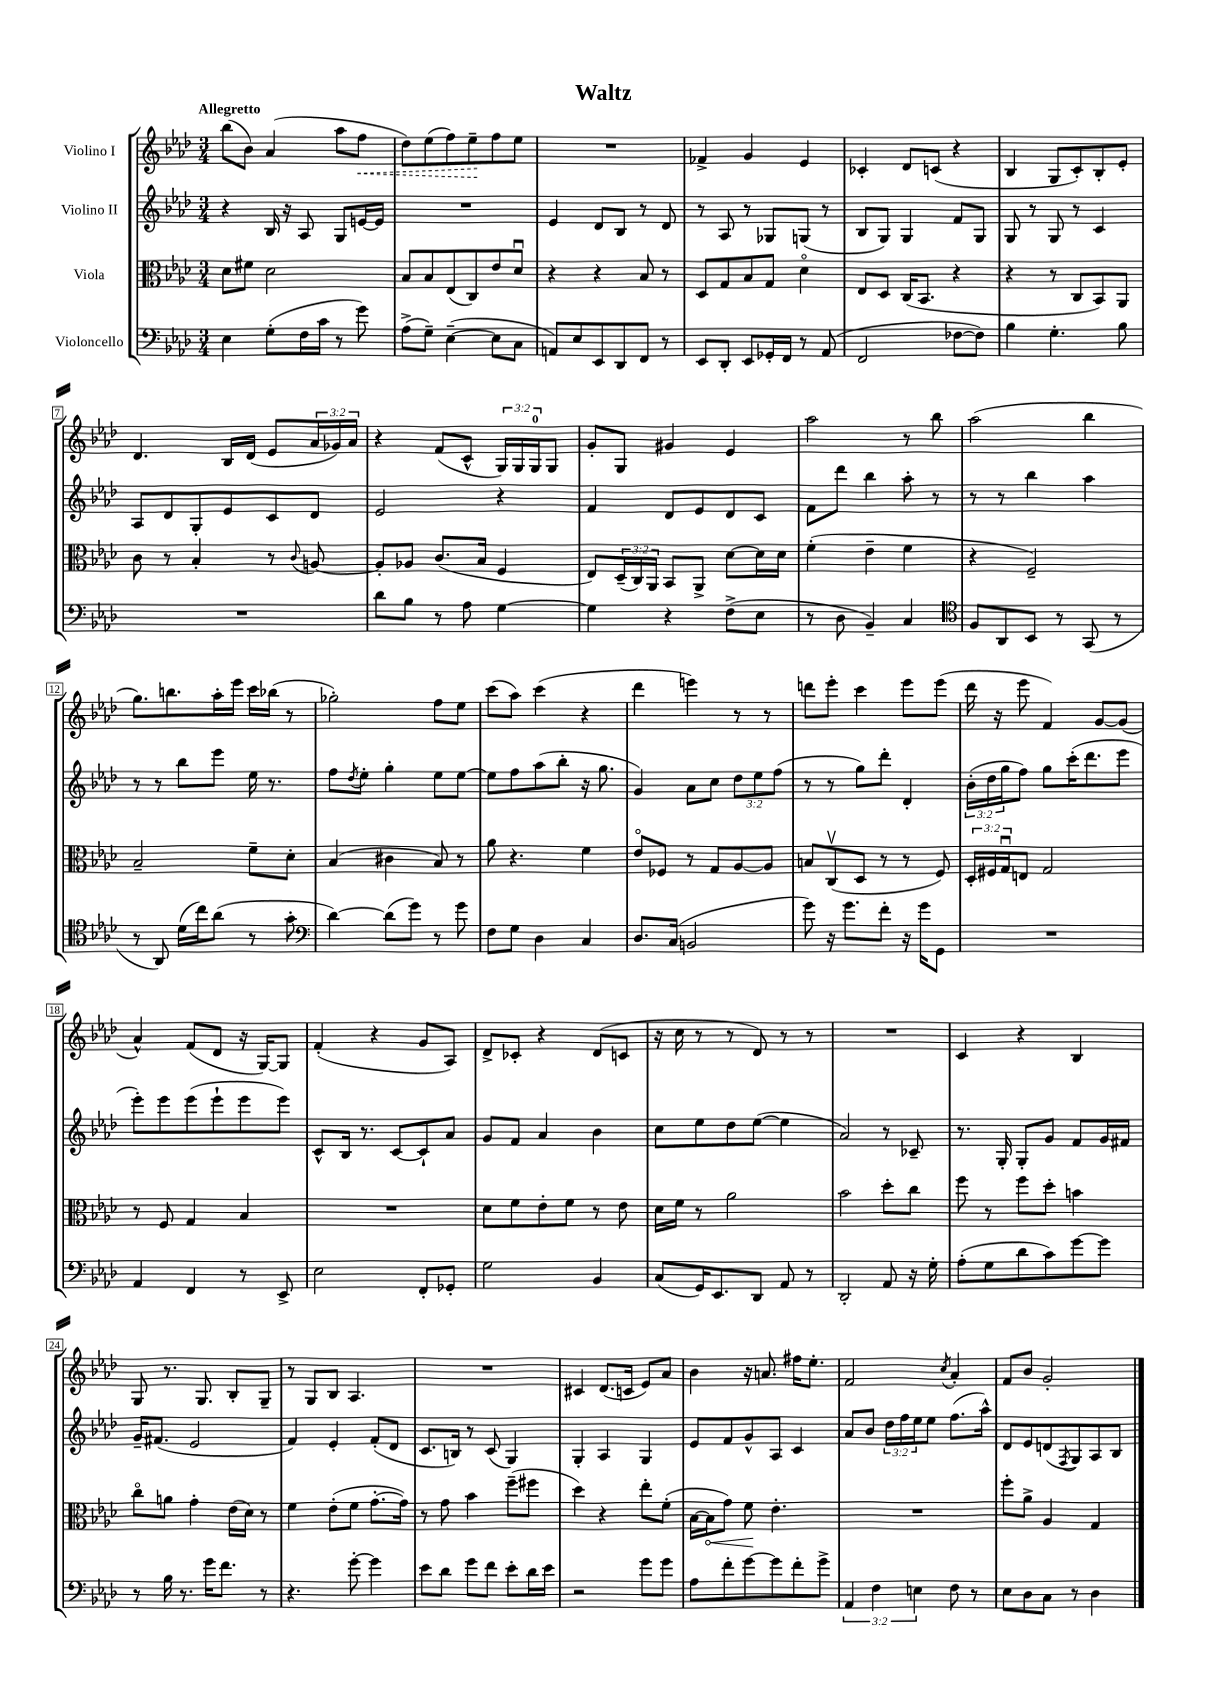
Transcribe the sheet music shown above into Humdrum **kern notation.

**kern	**kern	**kern	**kern
*staff4	*staff3	*staff2	*staff1
*clefF4	*clefC3	*clefG2	*clefG2
*k[b-e-a-d-]	*k[b-e-a-d-]	*k[b-e-a-d-]	*k[b-e-a-d-]
*M3/4	*M3/4	*M3/4	*M3/4
4E-	8d-	4r	(8bb-
.	8f#	.	8b-)
(8G'	2d-	16B-	(4a-
.	.	16r	.
16F	.	8A-	.
16c	.	.	.
8r	.	8G	8aa-
8g)	.	[16e	8ff
.	.	16e]	.
=	=	=	=
(8A-^	8B-	2.r	8dd-)
8G~)	8B-	.	(8ee-
([4E-~	(8E-	.	8ff)
.	8C)	.	8ee-~
8E-]	8e-	.	8ff
8C	8d-u	.	8ee-
=	=	=	=
8AA)	4r	4e-	2.r
8E-	.	.	.
8EE-	4r	8d-	.
8DD-	.	8B-	.
8FF	8B-	8r	.
8r	8r	8d-	.
=	=	=	=
8EE-	8D-	8r	4f-^
8DD-'	8G	8A-	.
8EE-	8B-	8r	4g
16GG-'	8G	8G-	.
16FF	.	.	.
8r	4d-o	(8G	4e-
(8AA-	.	8r	.
=	=	=	=
2FF	8E-	8B-	4c-'
.	8D-	8G)	.
.	(16C	4G	8d-
.	8.BB-	.	.
.	.	.	(8c
[8F-	4r	8f	4r
8F-])	.	8G	.
=	=	=	=
4B-	4r	8G	4B-
.	.	8r	.
4.G'	8r	8G	8G
.	8C	8r	8c')
.	8BB-)	4c	8B-'
8B-	8AA-	.	8e-'
=	=	=	=
2.r	8c	8A-	4.d-
.	8r	8d-	.
.	4B-'	8G'	.
.	.	8e-	16B-
.	.	.	(16d-
.	8r	8c	8e-
.	8qqc	.	.
.	[8A	8d-	24a-
.	.	.	24g-)
.	.	.	24a-
=	=	=	=
8d-	8A']	2e-	4r
8B-	8A-	.	.
8r	(8.c	.	(8f
8A-	.	.	8c^^
.	16B-	.	.
[4G	4F	4r	24G)
.	.	.	24G
.	.	.	24G
.	.	.	8G
=	=	=	=
4G]	8E-)	4f	8g'
.	(24D-~	.	8G
.	24C)	.	.
.	24AA-	.	.
4r	8BB-	8d-	4g#
.	8AA-^	8e-	.
(8F^	[8d-	8d-	4e-
8E-	16d-]	8c	.
.	16d-	.	.
=	=	=	=
8r	(4f'	8f	2aa-
8D-	.	8ddd-	.
4BB-~)	4e-~	4bb-	.
4C	4f	8aa-'	8r
.	.	8r	8bb-
=	=	=	=
*clefC4	*	*	*
8F	4r	8r	(2aa-
8AA-	.	8r	.
8BB-	2F~)	4bb-	.
8r	.	.	.
(8GG	.	4aa-	4bb-
8r	.	.	.
=	=	=	=
8r	2B-~	8r	8.gg)
8AA-)	.	8r	.
.	.	.	8.bb
(16d-	.	8bb-	.
16cc)	.	.	.
(8a-	.	8eee-	16aa-'
.	.	.	16eee-
8r	8f~	16ee-	16ccc
.	.	8.r	(16bb-
8g'	8d-'	.	8r
=	=	=	=
*clefF4	*	*	*
[4d-)	(4B-	8ff	2gg-')
.	.	8qdd-	.
.	.	8ee-'	.
(8d-]	4c#	4gg'	.
8g)	.	.	.
8r	8B-)	8ee-	8ff
8g	8r	[8ee-	8ee-
=	=	=	=
8F	8a-	8ee-]	(8ccc
8G	4.r	8ff	8aa-)
4D-	.	(8aa-	(4ccc
.	.	8bb-'	.
4C	4f	16r	4r
.	.	8.gg	.
=	=	=	=
8.D-	8e-o	4g)	4ddd-
.	8F-	.	.
(16C	.	.	.
2BB	8r	8a-	4eee)
.	8G	8cc	.
.	[8A-	12dd-	8r
.	.	12ee-	.
.	8A-]	.	8r
.	.	(12ff	.
=	=	=	=
8g)	8B	8r	8ddd
16r	(8Cv	8r	8eee-'
8.g	.	.	.
.	8D-	8gg)	4ccc
8f'	8r	8ddd-'	.
16r	8r	4d-'	8eee-
16g	.	.	.
8GG	8F)	.	(8eee-
=	=	=	=
2.r	24D-'	(24b-'	16ddd-
.	24F#	24dd-	.
.	.	.	16r
.	24Gu	24gg	.
.	8E	8ff)	8eee-
.	2G	8gg	4f)
.	.	(16ccc'	.
.	.	8.ddd-	.
.	.	.	[8g
.	.	8eee-	(8g]
=	=	=	=
4AA-	8r	8eee-')	4a-^^)
.	8F	8eee-	.
4FF	4G	(8eee-	(8f
.	.	8eee-`	8d-
8r	4B-	8eee-	16r
.	.	.	[16G)
8EE-^	.	8eee-)	8G]
=	=	=	=
2E-	2.r	8c^^	(4f'
.	.	16B-	.
.	.	8.r	.
.	.	.	4r
.	.	[8c	.
8FF'	.	8c`]	8g
8GG-'	.	8a-	8A-)
=	=	=	=
2G	8d-	8g	8d-^
.	8f	8f	8c-'
.	8e-'	4a-	4r
.	8f	.	.
4BB-	8r	4b-	(8d-
.	8e-	.	8c
=	=	=	=
(8C	16d-	8cc	16r
.	16f	.	16cc
16GG)	8r	8ee-	8r
8.EE-	.	.	.
.	2a-	8dd-	8r
8DD-	.	([8ee-	8d-)
8AA-	.	4ee-]	8r
8r	.	.	8r
=	=	=	=
2DD-'	2b-	2a-)	2.r
8AA-	8dd-'	8r	.
16r	8cc	8c-~	.
16G'	.	.	.
=	=	=	=
(8A-'	8ff	8.r	4c
8G	8r	.	.
.	.	16G'	.
8d-	8ff	8G'	4r
8c)	8dd-'	8g	.
[8g	4b	8f	4B-
8g]	.	16g	.
.	.	16f#	.
=	=	=	=
8r	8cco	16g~	8G
.	.	(8.f#	.
16B-	8a	.	8.r
8.r	.	.	.
.	4g'	2e-	.
.	.	.	8.G
16g	.	.	.
8.f	.	.	.
.	(16e-	.	8B-'
.	16d-)	.	.
8r	8r	.	8G~
=	=	=	=
4.r	4f	4f)	8r
.	.	.	8G
.	(8e-'	4e-'	8B-
[8g'	8f	.	4.A-
4g]	[8.g'	(8f'	.
.	.	8d-	.
.	16g])	.	.
=	=	=	=
8e-	8r	8.c	2.r
8d-	8g	.	.
.	.	16B)	.
8g	4b-	8r	.
8f	.	(8c	.
8e-'	(8ff~	4G)	.
16d-	8ff#	.	.
16e-	.	.	.
=	=	=	=
2r	4dd-)	4G'	4c#
.	4r	4A-	(8.d-
.	.	.	16c
8g	8ee-'	4G	8e-)
8g	(8f'	.	8a-
=	=	=	=
8A-	[16B-	8e-	4b-
.	16B-]	.	.
8f'	8g)	8f	.
[8g	8f	8g^^	16r
.	.	.	8.a
8g]	4.e-'	8A-	.
8f'	.	4c	16ff#
.	.	.	8.ee-'
8g^	.	.	.
=	=	=	=
6AA-	2.r	8a-	2f
.	.	8b-	.
6F	.	.	.
.	.	24dd-	.
.	.	24ff	.
6E	.	24ee-	.
.	.	8ee-	.
.	.	.	8qcc
8F	.	(8.ff	4a-'
8r	.	.	.
.	.	16aa-^^)	.
=	=	=	=
8E-	8ff'	8d-	8f
8D-	8a-^	8e-	8b-
8C	4A-	(8d	2g'
.	.	8qF	.
8r	.	8G)	.
4D-	4G	8A-	.
.	.	8B-	.
==	==	==	==
*-	*-	*-	*-
